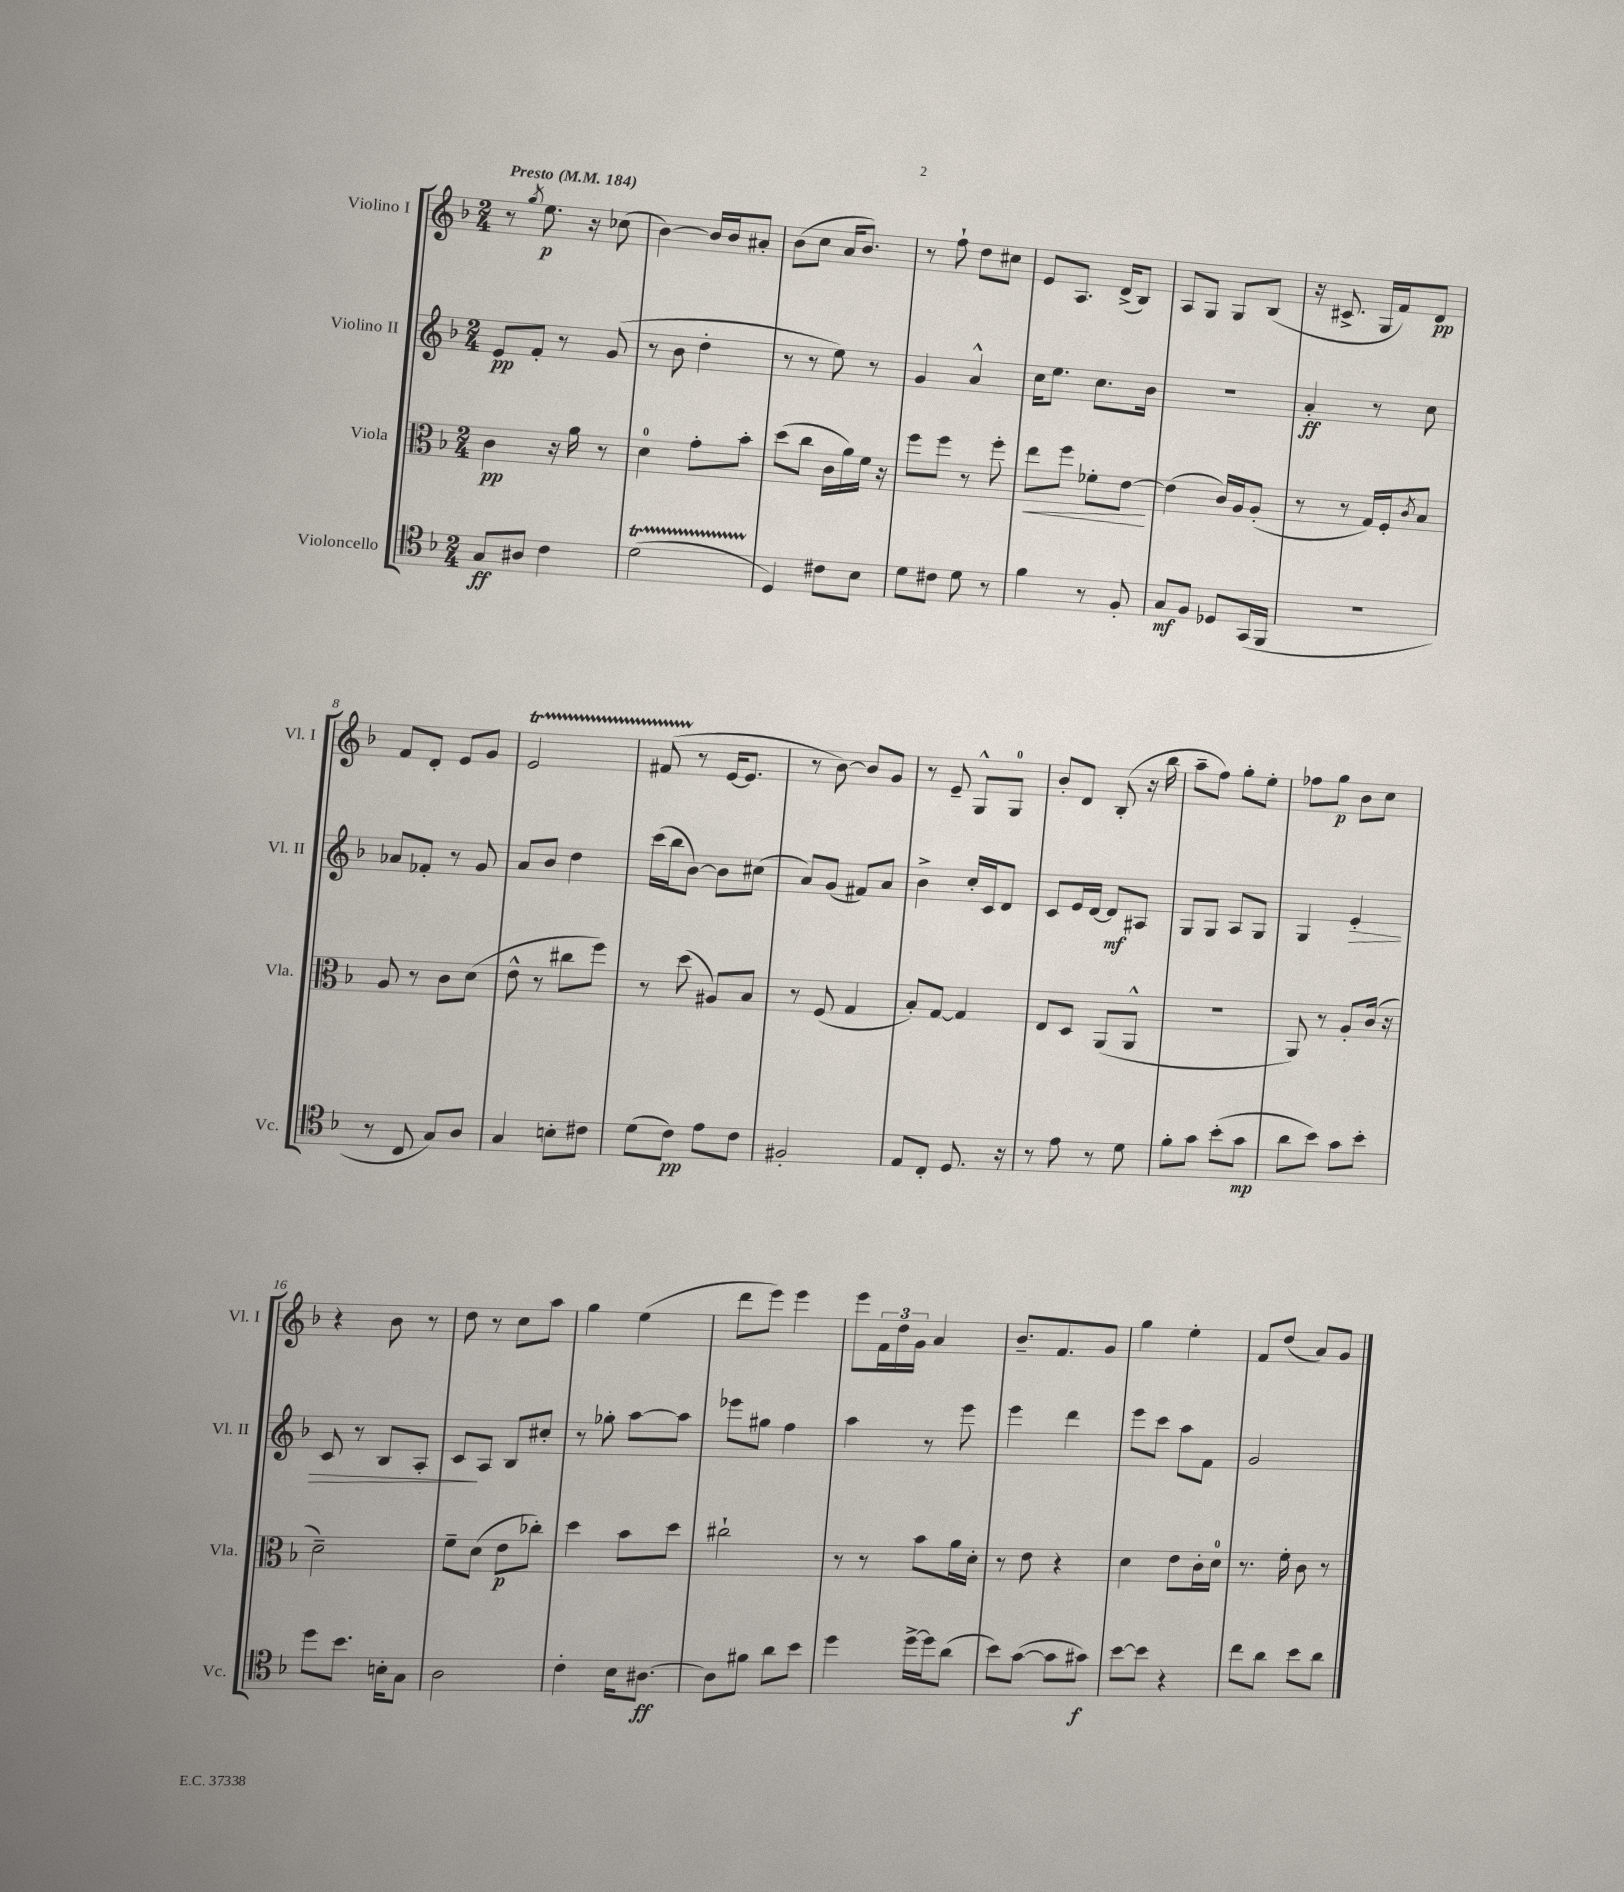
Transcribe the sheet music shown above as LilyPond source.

<<
\new StaffGroup <<
\new Staff = "s0" \with { instrumentName = "Violino I" shortInstrumentName = "Vl. I" } {
    \clef treble \key f \major \numericTimeSignature \time 2/4 \tempo "Presto" 4 = 184
    r8 \acciaccatura { g''8 } e''8.\p r16 ces''8( |
    bes'4~) bes'16 bes'16 ais'8-. |
    bes'8( c''8 a'16 bes'8.) |
    r8 f''8-! d''8 cis''8 |
    e'8 a8. d'16->( bes8) |
    a8 g8 g8 bes8( |
    r16 cis'8.-> g16 f'16) d'8\pp |
    f'8 d'8-. e'8 g'8 |
    e'2\startTrillSpan |
    fis'8( r8\stopTrillSpan e'16~ e'8. |
    r8 bes'8~) bes'8 g'8 |
    r8 e'8-- g8-^ g8-0 |
    bes'8-. d'8 bes8-.( r16 bes''16 |
    a''8-- f''8) g''8-. e''8-. |
    fes''8 g''8\p bes'8 c''8 |
    r4 bes'8 r8 |
    d''8 r8 c''8 a''8 |
    g''4 e''4( |
    d'''8 e'''8) e'''4 |
    e'''8 \tuplet 3/2 { f'16 d''16 g'16 } a'4 |
    bes'8.-- f'8. g'8 |
    g''4 e''4-. |
    f'8 d''8( a'8) g'8 \bar "|." |
}
\new Staff = "s1" \with { instrumentName = "Violino II" shortInstrumentName = "Vl. II" } {
    \clef treble \key f \major \numericTimeSignature \time 2/4
    e'8\pp f'8-. r8 g'8( |
    r8 bes'8 d''4-. |
    r8 r8 e''8) r8 |
    g'4 a'4-^ |
    c''16 e''8. c''8. bes'16 |
    r2 |
    a'4-.\ff r8 c''8 |
    aes'8 fes'8-. r8 g'8 |
    a'8 bes'8 d''4 |
    c'''16( bes''16 bes'8~) bes'8 cis''8( |
    a'8) g'8( fis'8) a'8 |
    bes'4-> c''16-. c'16 d'8 |
    c'8 e'16 d'16~ d'8\mf ais8 |
    g8 g8 a8 g8 |
    g4 e'4-.\> |
    c'8 r8 bes8 a8-. |
    c'8\! a8 bes8 cis''8-. |
    r8 ges''8-. a''8~ a''8 |
    ees'''8 gis''8 f''4 |
    a''4 r8 e'''8 |
    e'''4 d'''4 |
    e'''8 c'''8 a''8 f'8 |
    g'2 \bar "|." |
}
\new Staff = "s2" \with { instrumentName = "Viola" shortInstrumentName = "Vla." } {
    \clef alto \key f \major \numericTimeSignature \time 2/4
    c'4\pp r16 a'16 r8 |
    d'4-0 g'8-. bes'8-. |
    d''8( c''8 c'16 a'16) f'16 r16 |
    f''8 f''8 r8 f''8-. |
    e''8\< f''8 fes'8-. e'8~\! |
    e'4( c'16) a16 a8-.( |
    r8 r8 g16) f16-. \acciaccatura { c'8 } bes8 |
    a8 r8 c'8 d'8( |
    e'8-^ r8 cis''8 f''8) |
    r8 d''8( ais8) bes8 |
    r8 f8( g4 |
    bes8-.) g8~ g4 |
    e8 d8 a,8( a,8-^ |
    R2 |
    a,8) r8 a8-. c'16( r16 |
    d'2--) |
    f'8-- d'8( e'8\p ces''8-.) |
    d''4 bes'8 d''8 |
    cis''2-! |
    r8 r8 bes'8 a'16 d'16-. |
    r8 e'8 r4 |
    d'4 e'8 c'16-. d'16-0 |
    r8. f'16-. c'8 r8 \bar "|." |
}
\new Staff = "s3" \with { instrumentName = "Violoncello" shortInstrumentName = "Vc." } {
    \clef tenor \key f \major \numericTimeSignature \time 2/4
    g8\ff ais8 c'4 |
    d'2\startTrillSpan( |
    d4\stopTrillSpan) cis'8 bes8 |
    d'8 cis'8 d'8 r8 |
    f'4 r8 f8-. |
    g8\mf f8 des8 g,16( f,16 |
    R2 |
    r8 c8 g8) a8 |
    g4 b8-. cis'8 |
    d'8( c'8\pp) e'8 c'8 |
    fis2-. |
    e8 c8-. d8. r16 |
    r8 e'8 r8 d'8 |
    f'8-. g'8 bes'8-.( g'8\mp |
    a'8 bes'8) g'8 bes'8-. |
    d''8 bes'8. b16-. g8 |
    a2 |
    c'4-. bes16 ais8.~\ff |
    ais8 fis'8 a'8 bes'8 |
    d''4 d''16~-> d''16 a'8( |
    bes'8) g'8~( g'8 gis'8\f) |
    bes'8~ bes'8 r4 |
    c''8 a'8 bes'8 a'8 \bar "|." |
}
>>
>>
